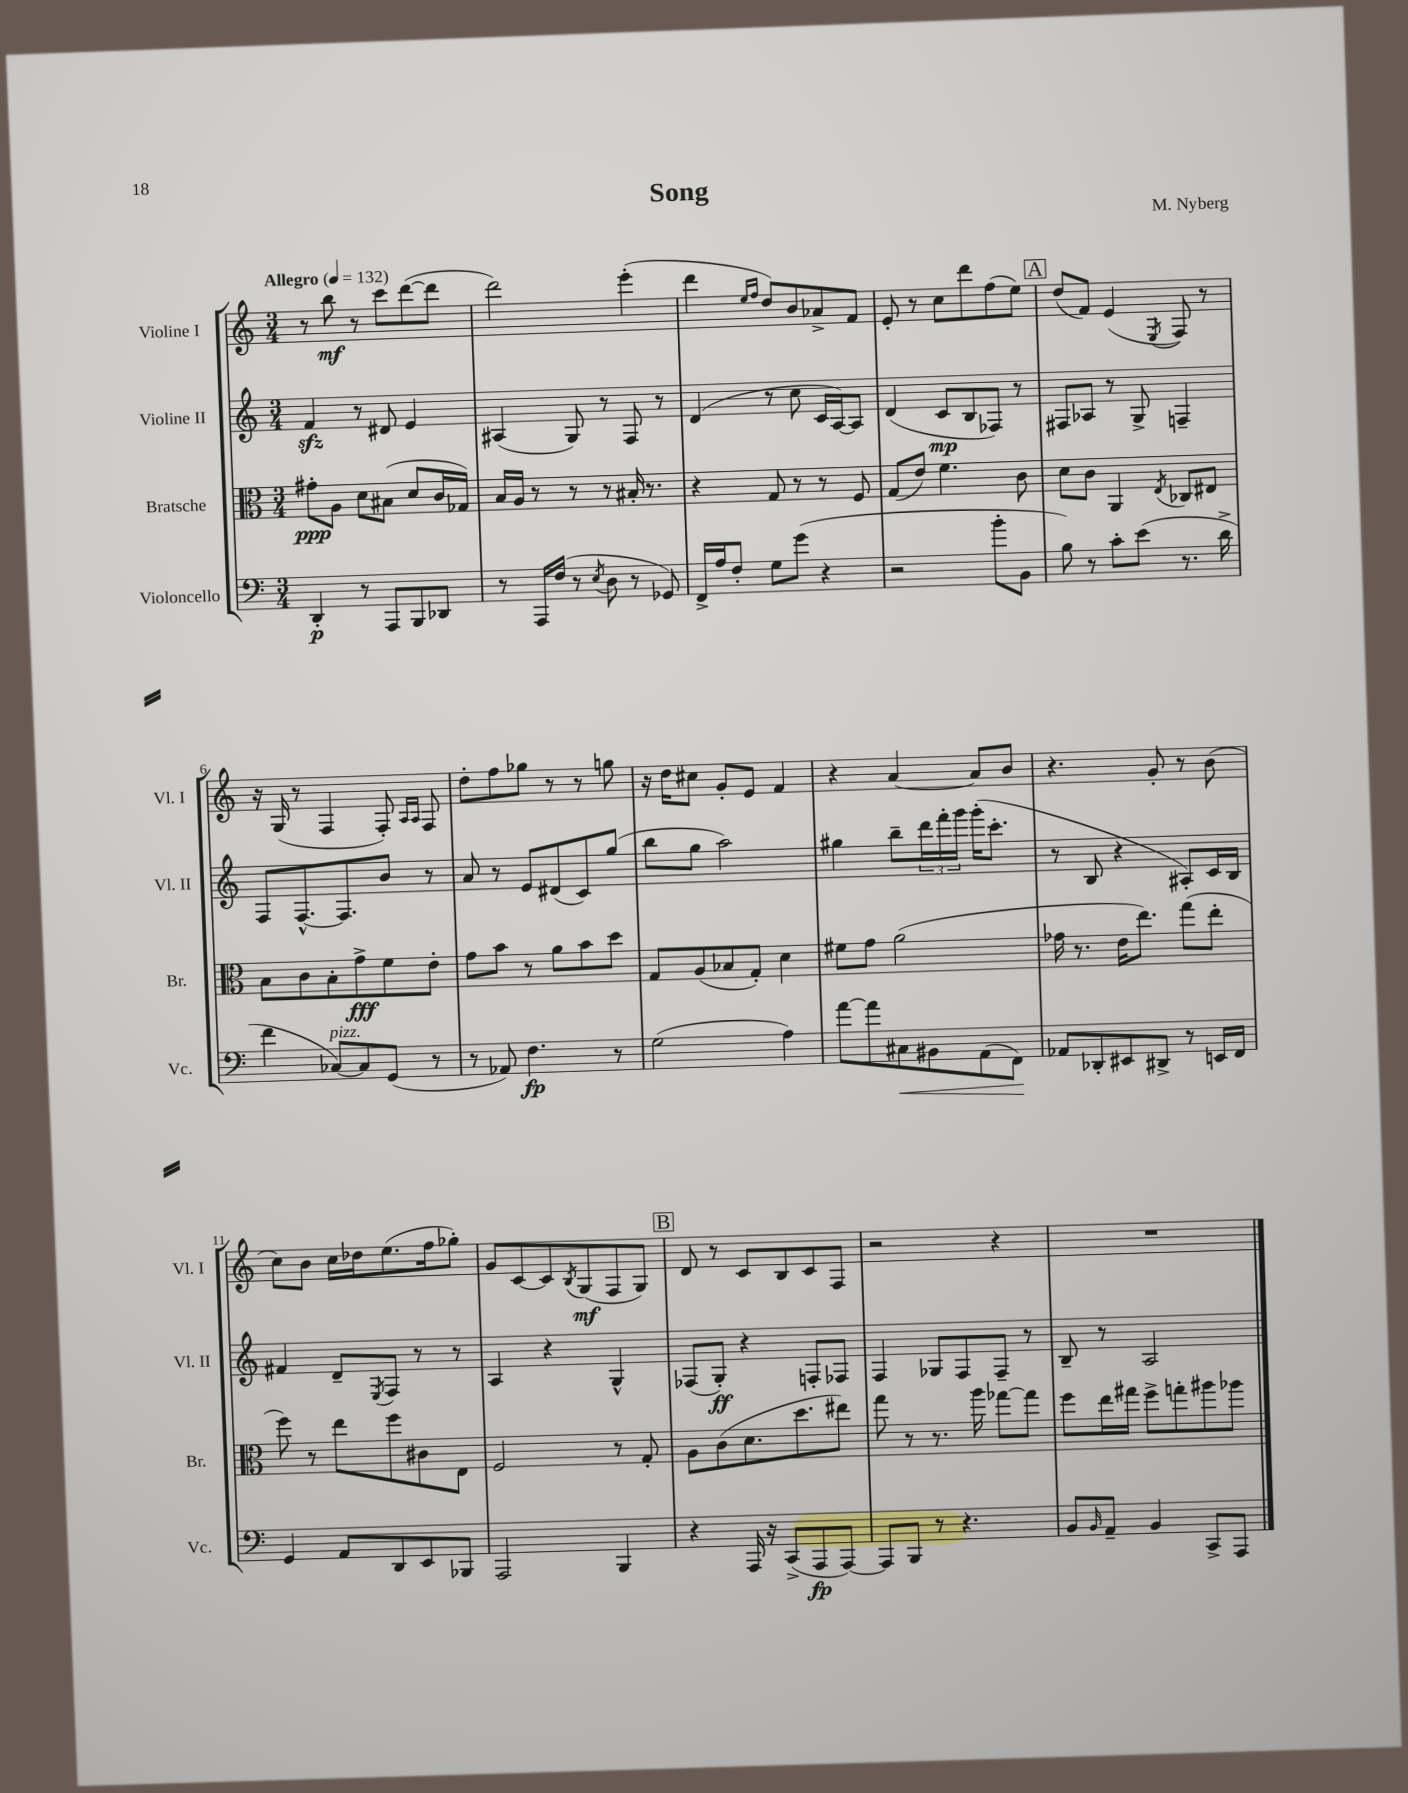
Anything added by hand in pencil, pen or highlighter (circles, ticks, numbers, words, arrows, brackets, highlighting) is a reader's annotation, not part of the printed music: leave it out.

**kern	**dynam	**kern	**dynam	**kern	**dynam	**kern	**dynam
*part4	*part4	*part3	*part3	*part2	*part2	*part1	*part1
*staff4	*staff4	*staff3	*staff3	*staff2	*staff2	*staff1	*staff1
*I"Violoncello	*	*I"Bratsche	*	*I"Violine II	*	*I"Violine I	*
*I'Vc.	*	*I'Br.	*	*I'Vl. II	*	*I'Vl. I	*
*clefF4	*	*clefC3	*	*clefG2	*	*clefG2	*
*k[]	*	*k[]	*	*k[]	*	*k[]	*
*M3/4	*	*M3/4	*	*M3/4	*	*M3/4	*
*MM132	*	*MM132	*	*MM132	*	*MM132	*
=1	=1	=1	=1	=1	=1	=1	=1
!	!	!	!	!	!	!LO:TX:a:B:t=Allegro	!
4DD'/	p	8g#X'\L	ppp	4fzz/	.	8r	.
.	.	8A\J	.	.	.	8bb\	mf
8r	.	8d\L	.	8r	.	8r	.
8AAA/L	.	(8B#X\J	.	8d#X/	.	8ccc\L	.
8BBB/	.	8d/L	.	4e/	.	([8ddd\	.
8DD-X/J	.	16c/L	.	.	.	8ddd\J]	.
.	.	16G-X/JJ)	.	.	.	.	.
=2	=2	=2	=2	=2	=2	=2	=2
8r	.	16B/LL	.	(4A#X/	.	2ddd\)	.
.	.	16A/JJ	.	.	.	.	.
16AAA/LL	.	8r	.	.	.	.	.
(16F/JJ	.	.	.	.	.	.	.
8r	.	8r	.	8G/)	.	.	.
8qE/	.	.	.	.	.	.	.
8D\	.	8r	.	8r	.	.	.
8r	.	16B#X'/	.	8F/	.	(4eee'\	.
.	.	8.r	.	.	.	.	.
8GG-X/)	.	.	.	8r	.	.	.
=3	=3	=3	=3	=3	=3	=3	=3
16FF^/LL	.	4r	.	(4d/	.	4ddd\	.
16A/J	.	.	.	.	.	.	.
8F'/J	.	.	.	.	.	.	.
.	.	.	.	.	.	16qqee/LL	.
.	.	.	.	.	.	16qqff/JJ	.
8G\L	.	8G/	.	8r	.	8dd/L)	.
(8g\J	.	8r	.	8cc\	.	8b/	.
4r	.	8r	.	16c/LL	.	8a-X^/	.
.	.	.	.	[16A/J)	.	.	.
.	.	8F/	.	8A/J]	.	8f/J	.
=4	=4	=4	=4	=4	=4	=4	=4
2r	.	(8G/L	.	(4d/	.	8e'/	.
.	.	8e/J)	.	.	.	8r	.
.	.	4.f\	.	8c/L	mp	8cc\L	.
.	.	.	.	8B/	.	8ddd\	.
8b'\L	.	.	.	8F-X/J)	.	(8ff\	.
8BB\J	.	8c\	.	8r	.	8ee\J)	.
!!LO:REH:place=s1:t=A
=5	=5	=5	=5	=5	=5	=5	=5
8B\)	.	8d\L	.	8F#X/L	.	(8dd/L	.
8r	.	8c\J	.	8A-X/J	.	8f/J)	.
8c'\L	.	4AA/	.	8r	.	(4e/	.
(8e\J	.	.	.	8G^/	.	.	.
.	.	8qE/	.	.	.	8qE/	.
8.r	.	8C-X/L	.	4Fn~/	.	8F/)	.
.	.	8E#X/J	.	.	.	8r	.
16d^\	.	.	.	.	.	.	.
!!LO:LB:g=z
=6	=6	=6	=6	=6	=6	=6	=6
4f\	.	8B\L	.	8F/L	.	16r	.
.	.	.	.	.	.	(16G/	.
.	.	8c\	.	[8.F^^/	.	8r	.
!LO:TX:a:i:t=pizz.	!	!	!	!	!	!	!
[8C-X/L)	.	8B'\	.	.	.	4F/	.
.	.	.	.	8.F/]	.	.	.
8C-/]	.	8g^\	fff	.	.	.	.
(8GG/J	.	8f\	.	8b/J	.	8F'/)	.
.	.	.	.	.	.	16qqA/LL	.
.	.	.	.	.	.	16qqA/JJ	.
8r	.	8e'\J	.	8r	.	8F/	.
=7	=7	=7	=7	=7	=7	=7	=7
8r	.	8g\L	.	8a/	.	8dd'\L	.
8AA-X/)	.	8b\J	.	8r	.	8ff\	.
4.F\	fp	8r	.	8e/L	.	8gg-X\J	.
.	.	8a\L	.	(8d#X/	.	8r	.
.	.	8b\	.	8c/)	.	8r	.
8r	.	8dd\J	.	(8gg/J	.	8ggn\	.
=8	=8	=8	=8	=8	=8	=8	=8
(2G\	.	8G/L	.	8bb\L	.	16r	.
.	.	.	.	.	.	16dd\KL	.
.	.	(8A/	.	8gg\J	.	8cc#X\J	.
.	.	8B-X/	.	2aa\)	.	8g'/L	.
.	.	8G'/J)	.	.	.	8e/J	.
4A\)	.	4d\	.	.	.	4f/	.
=9	=9	=9	=9	=9	=9	=9	=9
[8a\L	.	8f#X\L	.	4gg#X\	.	4r	.
8a\]	.	8g\J	.	.	.	.	.
!	!LO:HP:b	!	!	!	!	!	!
8C#X\	<	(2a\	.	8bb~\L	.	[4a/	.
8BB#X\	.	.	.	24ddd\L	.	.	.
.	.	.	.	24fff'\	.	.	.
.	.	.	.	24ggg\JJ	.	.	.
(8AA\	.	.	.	(16ggg'\KL	.	8a/L]	.
.	.	.	.	8.ccc'\J	.	.	.
8FF\J)	.	.	.	.	.	8b/J	.
.	[	.	.	.	.	.	.
=10	=10	=10	=10	=10	=10	=10	=10
8AA-X/L	.	16g-X\	.	8r	.	4.r	.
.	.	8.r	.	.	.	.	.
8DD-X'/	.	.	.	8B/	.	.	.
8EE#X/	.	16e\KL	.	4r	.	.	.
.	.	8.ee\J)	.	.	.	.	.
8DD#X^/J	.	.	.	.	.	8g'/	.
8r	.	(8gg\L	.	8A#X'/L)	.	8r	.
16EEn/LL	.	8ee'\J	.	16c/L	.	(8b\	.
16FF/JJ	.	.	.	16B/JJ	.	.	.
!!LO:LB:g=z
=11	=11	=11	=11	=11	=11	=11	=11
4GG/	.	8ff\)	.	4f#X/	.	8cc\L)	.
.	.	8r	.	.	.	8b\J	.
8AA/L	.	8ee\L	.	8d~/L	.	16cc\LL	.
.	.	.	.	.	.	16dd-X\J	.
.	.	.	.	8qE/	.	.	.
8DD/	.	8ff\	.	8F/J	.	(8.ee\	.
8EE/	.	8c#X\	.	8r	.	.	.
.	.	.	.	.	.	16ff\k	.
8BBB-X/J	.	8E\J	.	8r	.	8gg-X'\J)	.
=12	=12	=12	=12	=12	=12	=12	=12
2AAA/	.	2F/	.	4A/	.	8g/L	.
.	.	.	.	.	.	[8c/	.
.	.	.	.	4r	.	8c/]	.
.	.	.	.	.	.	8qB/	.
.	.	.	.	.	.	(8G/	mf
4BBB/	.	8r	.	4G^^/	.	8F/	.
.	.	8G'/	.	.	.	8G/J)	.
!!LO:REH:place=s1:t=B
=13	=13	=13	=13	=13	=13	=13	=13
4r	.	8A\L	.	(8F-X/L	.	8d/	.
.	.	(8c\	.	8G'/J)	ff	8r	.
16AAA/	.	8.d\	.	4r	.	8c/L	.
16r	.	.	.	.	.	.	.
(8CC^/L	.	.	.	.	.	8B/	.
.	.	8.dd\	.	.	.	.	.
8AAA/	fp	.	.	8Fn'/L	.	8c/	.
[8AAA/J)	.	8ee#X\J)	.	8F-X/J	.	8F/J	.
=14	=14	=14	=14	=14	=14	=14	=14
8AAA/L]	.	8gg\	.	4F/	.	2r	.
8BBB/J	.	8r	.	.	.	.	.
8r	.	8.r	.	8G-X/L	.	.	.
4.r	.	.	.	8F/	.	.	.
.	.	16aa\	.	.	.	.	.
.	.	[8gg-X\L	.	8F~/J	.	4r	.
.	.	8gg-\J]	.	8r	.	.	.
=15	=15	=15	=15	=15	=15	=15	=15
8BB/L	.	8ff\L	.	8B~/	.	2.r	.
16qqBB/	.	.	.	.	.	.	.
8AA~/J	.	16ee\L	.	8r	.	.	.
.	.	16gg#X\JJ	.	.	.	.	.
4BB/	.	8ff^\L	.	2A/	.	.	.
.	.	8ggn'\	.	.	.	.	.
8CC^/L	.	8aa#X\	.	.	.	.	.
8AAA/J	.	8aa-X\J	.	.	.	.	.
==	==	==	==	==	==	==	==
*-	*-	*-	*-	*-	*-	*-	*-
